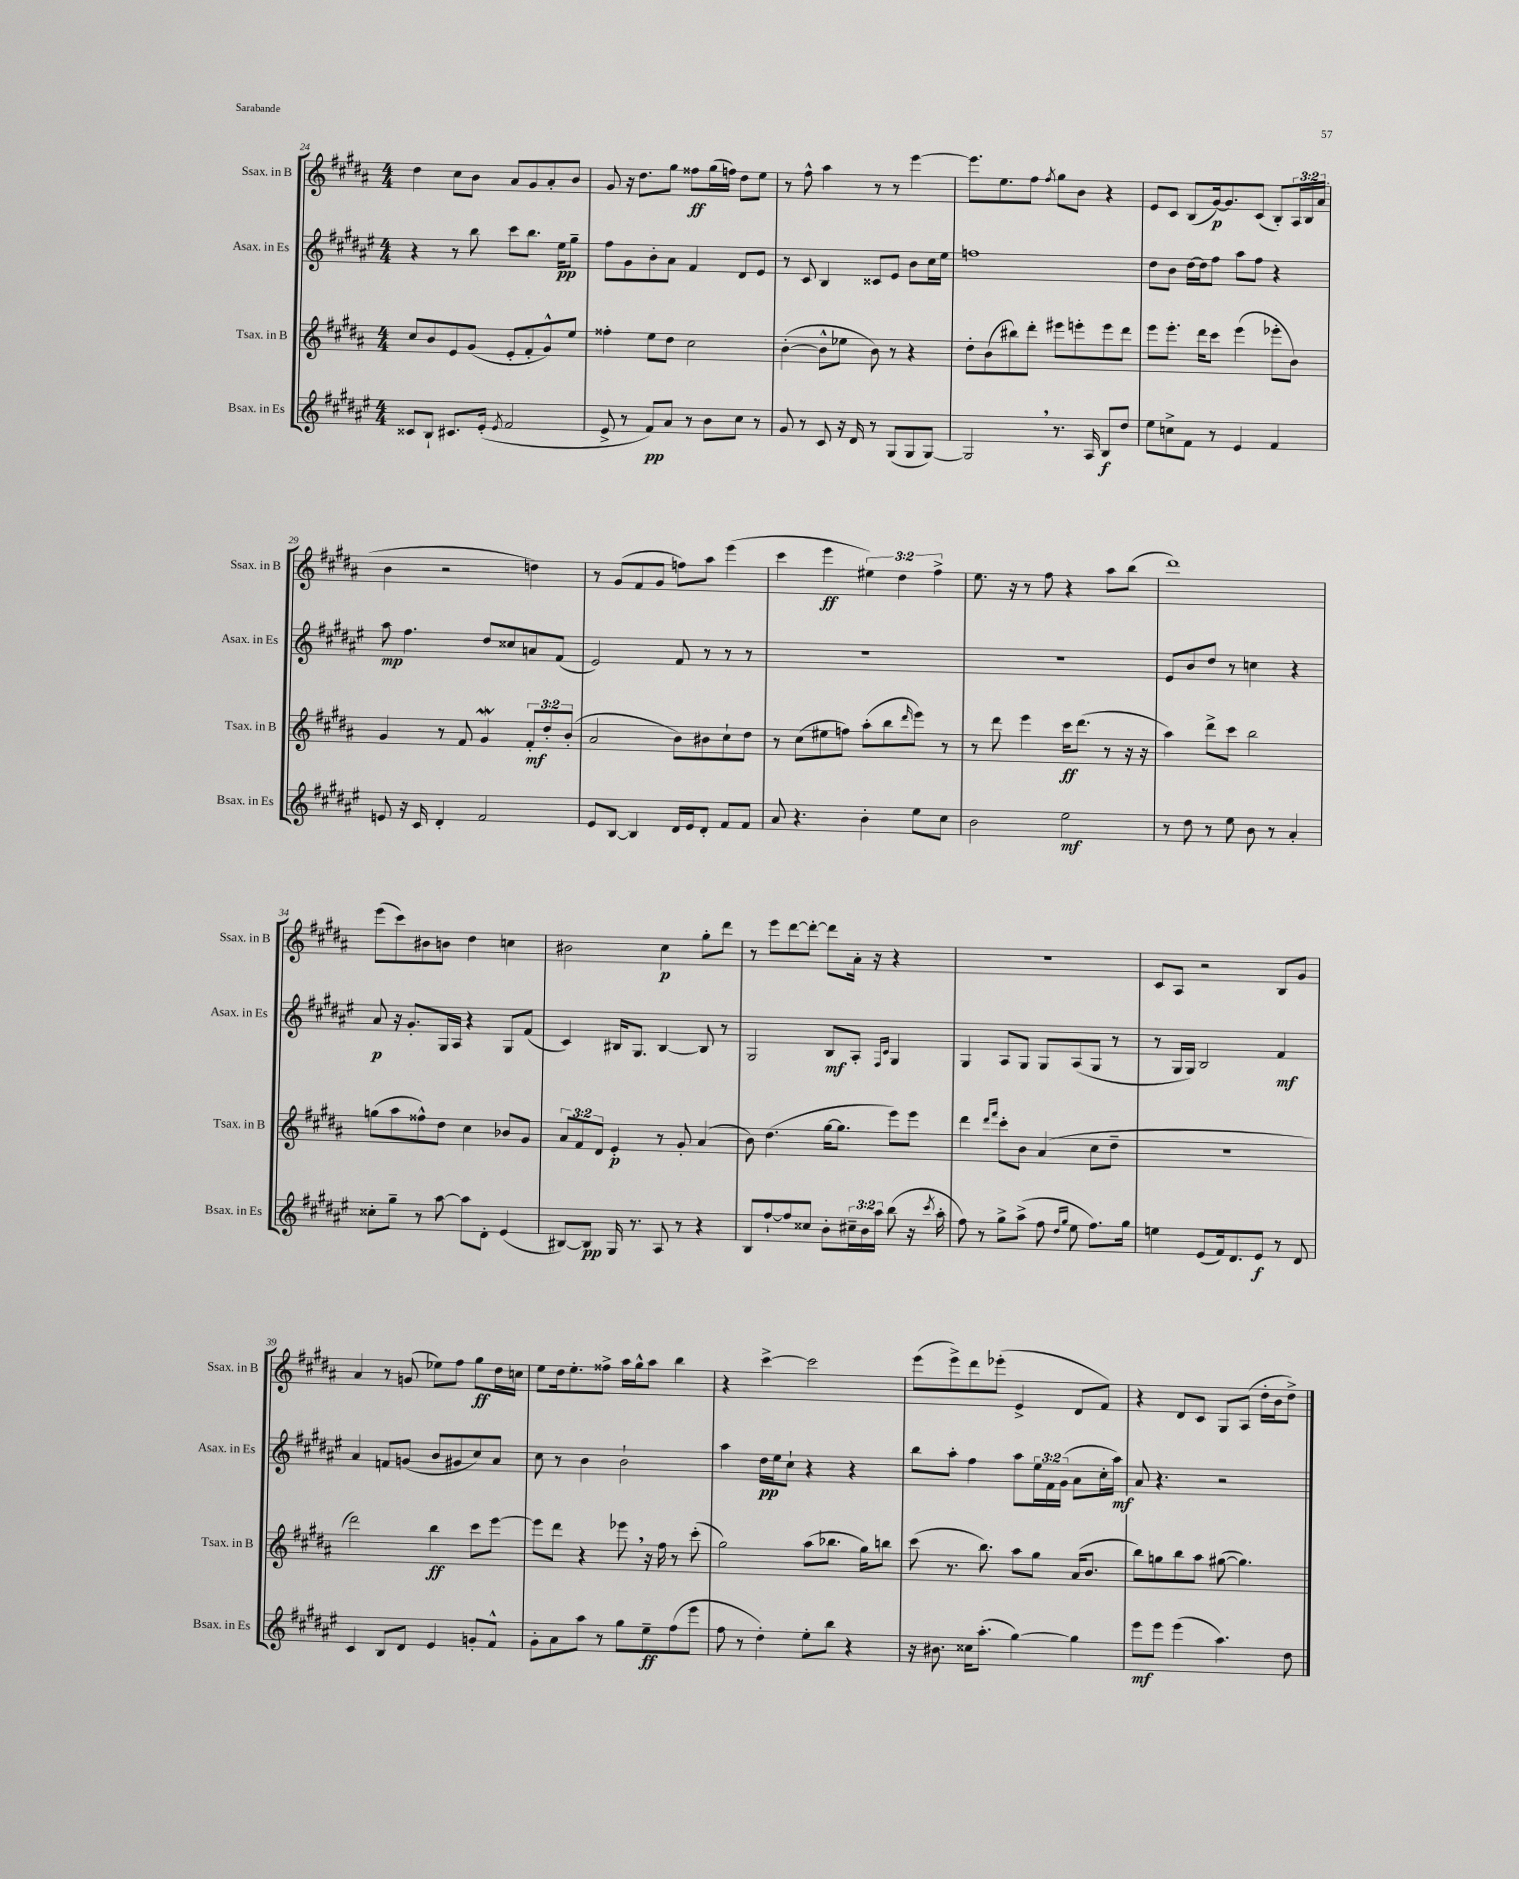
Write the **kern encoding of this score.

**kern	**kern	**kern	**kern
*staff4	*staff3	*staff2	*staff1
*clefG2	*clefG2	*clefG2	*clefG2
*k[f#c#g#d#a#e#]	*k[f#c#g#d#a#]	*k[f#c#g#d#a#e#]	*k[f#c#g#d#a#]
*M4/4	*M4/4	*M4/4	*M4/4
8c##/L	8cc#/L	4r	4dd#\
8B`/J	8b/	.	.
8.c#/L	8e/	8r	8cc#\L
.	(8g#/J	8bb\	8b\J
(16e#'/Jk	.	.	.
8qe#/	.	.	.
2f#/	8e'/L	8ccc#\L	8a#/L
.	8f#'/	8.bb\J	8g#/
.	8g#^^/)	.	8a#'/
.	.	16ee#\LK	.
.	8ee/J	8gg#~\J	8b/J
=	=	=	=
8e#^/	4ff##'\	8ff#\L	8g#/
8r	.	8g#\	16r
.	.	.	8.dd#\L
8f#/L)	8ee\L	8b'\	.
8a#/J	8dd#\J	8a#\J	8gg#\J
8r	2cc#\	4f#/	8ff##\L
8b\L	.	.	(16gg#\L
.	.	.	16ff\JJ)
8cc#\J	.	8d#/L	8dd#\L
8r	.	8e#/J	8ee\J
=	=	=	=
8g#/	([4b'\	8r	8r
8r	.	8c#/	8ff#^^\
8c#/	8b^^\]L	4B/	4aa#\
16r	8ee-\J	.	.
16d#/	.	.	.
8r	8b\)	8c##/L	8r
(8G#/L	8r	8e#/J	8r
8G#/	4r	8b\L	[4eee\
[8G#/J)	.	16cc#\L	.
.	.	16ee#\JJ	.
=	=	=	=
2G#/]	8dd#'\L	1ff	8.eee\]L
.	(8b\	.	.
.	.	.	8.ee\
.	8bb#\)	.	.
.	8ddd#'\J	.	8ff#\J
.	.	.	8qff#/
8.r	8eee#\L	.	8gg#\L
.	8eee'\	.	8b\J
16A#/	.	.	.
8B/L	8eee\	.	4r
8dd#/J	8ddd#\J	.	.
=	=	=	=
8ee#\L	8eee\L	8dd#\L	8e/L
8cc^\	8.eee'\J	8b\J	8c#/J
8f#\J	.	[16dd#\LL	(8B/L
.	16ddd#\LK	16dd#\]J	.
8r	8ccc#\J	8ff#\J	[16g#/k)
.	.	.	8.g#/]
4e#/	(4eee\	8aa#\L	.
.	.	8ff#\J	(8c#/J
4f#/	8eee-'\L	4r	8B'/L)
.	8b\J)	.	24A#/L
.	.	.	24B/
.	.	.	(24a#/JJ
=	=	=	=
8e/	4g#/	8aa#\	4b\
16r	.	4.ff#\	.
16c#/	.	.	.
4d#'/	8r	.	2r
.	8f#/	.	.
2f#/	4g#/	8dd#/L	.
.	.	8cc##/	.
.	12f#'/L	8a/	4dd\)
.	12dd#'/	.	.
.	.	(8f#/J	.
.	(12b'/J	.	.
=	=	=	=
8e#/L	2a#/	2e#/)	8r
[8B/J	.	.	(8g#/L
4B/]	.	.	8f#/
.	.	.	8g#/J
16d#/LL	8b\L)	8f#/	8ff\L)
16e#/J	.	.	.
8d#'/J	8b#\	8r	8aa#\J
8f#/L	8cc#`\	8r	(4eee\
8f#/J	8dd#\J	8r	.
=	=	=	=
8a#/	8r	1r	4ccc#\
4.r	(8cc#\L	.	.
.	8ee#\	.	4eee\
.	8ff\J)	.	.
4b'\	(8aa#'\L	.	6ee#\)
.	8bb\	.	.
.	.	.	6dd#\
.	16qqddd#/	.	.
8ee#\L	8eee\J)	.	.
.	.	.	6ff#^\
8cc#\J	8r	.	.
=	=	=	=
2b\	8r	1r	8.ee\
.	8ddd#\	.	.
.	.	.	16r
.	4eee\	.	8r
.	.	.	8ff#\
2ee#\	16ccc#\LK	.	4r
.	(8.ddd#\J	.	.
.	8r	.	8aa#\L
.	16r	.	(8bb\J
.	16r	.	.
=	=	=	=
8r	4aa#\)	8e#/L	1ddd#)
8dd#\	.	8b/	.
8r	8ddd#^\L	8dd#/J	.
8ee#\	8ccc#\J	8r	.
8b\	2bb\	4cc\	.
8r	.	.	.
4a#'/	.	4r	.
=	=	=	=
8cc##'\L	(8gg\L	8a#/	(8eee\L
8gg#~\J	8aa#\	16r	8ccc#\)
.	.	8.g#'/L	.
8r	8ff##^^\)	.	8b#\
[8aa#\	8dd#\J	16G#/L	8b\J
.	.	16A#/JJ	.
8aa#\]L	4cc#\	4r	4dd#\
8d#'\J	.	.	.
(4e#/	8b-/L	8G#/L	4cc\
.	8g#/J	(8f#/J	.
=	=	=	=
[8B#/L)	12a#/L	4c#/)	2b#\
.	12f#/	.	.
8B#/]J	.	.	.
.	12d#/J	.	.
16G#/	4e'/	16B#/LK	.
8.r	.	8.G#/J	.
8A#/	8r	[4B#/	4cc#\
8r	8g#'/	.	.
4r	(4a#/	8B#/]	8gg#'\L
.	.	8r	8ddd#\J
=	=	=	=
8B/L	8b\)	2G#/	8r
[8ff#`/	(4.dd#\	.	8eee\L
8ff#/]	.	.	[8ddd#\
8cc##/J	.	.	8ddd#'\_J
8b'\L	[16gg#\LK	8B/L	8ddd#\]L
.	8.gg#\]J	.	.
24cc#~\L	.	8A#'/J	16a#'\Jk
24b\	.	.	.
.	.	.	16r
24aa#\JJ	.	.	.
.	.	16qqF#/LL	.
.	.	16qqc#/JJ	.
(8bb\	8eee\L)	4G#/	4r
16r	8eee\J	.	.
8qccc#/	.	.	.
16aa#'\	.	.	.
=	=	=	=
8ff#\)	4ddd#\	4G#/	1r
8r	.	.	.
.	16qqddd#/LL	.	.
.	16qqfff#/JJ	.	.
8gg#^\L	8ccc#'\L	8A#/L	.
(8aa#^\J	8b\J	8G#/J	.
8ff#\	(4a#/	8G#/L	.
16qqdd#/LL	.	.	.
16qqgg#/JJ	.	.	.
8ee#\	.	(8A#/	.
8.ff#\L)	8cc#\L	8G#/J	.
.	8dd#~\J	8r	.
16gg#\Jk	.	.	.
=	=	=	=
4ee\	1r	8r	8c#/L
.	.	16G#/LL	8A#/J
.	.	16G#/JJ)	.
(8e#/L	.	2B/	2r
16f#/k)	.	.	.
8.d#/	.	.	.
8e#/J	.	.	.
8r	.	4f#/	8B/L
8d#/	.	.	8g#/J
=	=	=	=
4c#/	2ddd#\)	4a#/	4a#/
8B/L	.	8f/L	8r
8d#/J	.	(8g/J	(8g/
4e#/	4bb\	8b/L	8ee-\L)
.	.	8g#/	8ff#\J
8g'/L	8ccc#\L	8cc#/)	8gg#\L
8f#^^/J	[8eee\J	8a#/J	16dd#\L
.	.	.	16cc\JJ
=	=	=	=
8g#'\L	8eee\]L	8cc#\	8ee\L
8a#\	8ddd#\J	8r	16dd#\k
.	.	.	8.ee'\
8aa#\J	4r	4b\	.
8r	.	.	8ff##^\J
8gg#\L	8eee-\	2b`\	16aa#\LL
.	.	.	16gg#^^\J
8ee#~\	16r	.	8aa#\J
.	16ff#\	.	.
(8ff#\	8r	.	4bb\
8eee#\J	(8ccc#'\	.	.
=	=	=	=
8ff#\	2gg#\)	4aa#\	4r
8r	.	.	.
4dd#'\)	.	16dd#\LL	[4ccc#^\
.	.	16ee#\J	.
.	.	8cc#`\J	.
8ee#'\L	(8aa#\L	4r	2ccc#\]
8bb\J	8.bb-\J	.	.
4r	.	4r	.
.	16gg#\LK)	.	.
.	8bb\J	.	.
=	=	=	=
16r	(8ccc#\	8bb\L	(8eee\L
8.b#\	.	.	.
.	8.r	8aa#'\J	8eee^\)
16cc##\LK	.	4ff#\	8ddd#\
(8.aa#'\J	8.bb\)	.	.
.	.	.	(8eee-'\J
[4gg#\)	8aa#\L	8aa#\L	4e^/
.	8gg#\J	24ee#\L	.
.	.	24f#\	.
.	.	(24g#\JJ	.
4gg#\]	(16a#/LK	8a#\L	8d#/L
.	8.b/J	.	.
.	.	16cc#'\L	8f#/J)
.	.	16aa#\JJ)	.
=	=	=	=
8eee#\L	8bb\L)	8a#/	4r
8eee#\J	8gg\	4.r	.
(4eee#\	8bb\	.	8d#/L
.	8aa#\J	.	8c#/J
4.aa#\)	([8gg#\	2r	8G#/L
.	4.gg#\])	.	(8A#/J
.	.	.	16dd#'\LL
.	.	.	16b\J
8dd#\	.	.	8dd#^\J)
==	==	==	==
*-	*-	*-	*-
